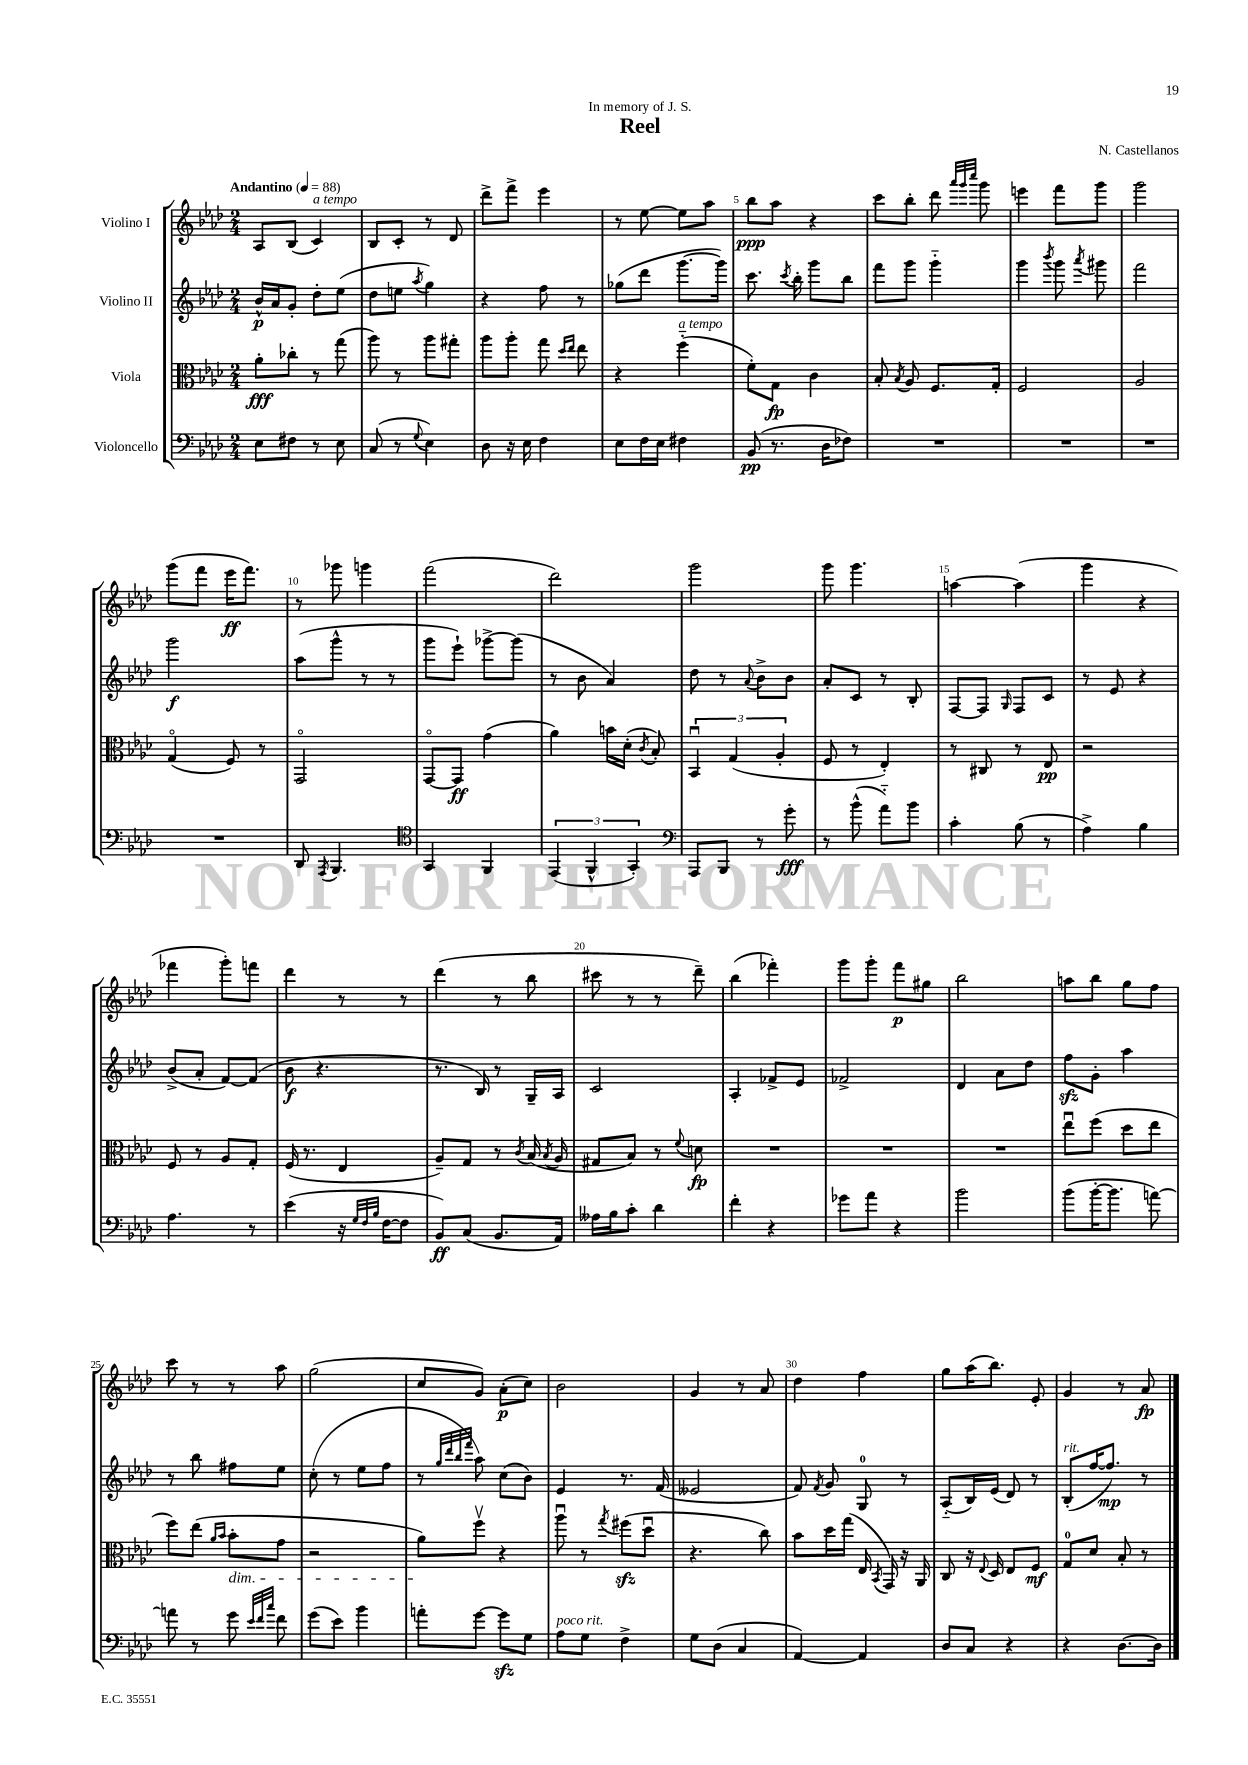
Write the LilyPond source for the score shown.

\header { title = "Reel" composer = "N. Castellanos" dedication = "In memory of J. S." }
<<
\new StaffGroup <<
\new Staff = "s0" \with { instrumentName = "Violino I" } {
    \clef treble \key aes \major \numericTimeSignature \time 2/4 \tempo "Andantino" 4 = 88
    \autoBeamOff aes8[ bes8]( c'4^\markup { \italic "a tempo" }) |
    bes8[ c'8]-. r8 des'8 |
    des'''8[-> f'''8]-> ees'''4 |
    r8 ees''8~ ees''8[ aes''8] |
    bes''8[\ppp aes''8] r4 |
    c'''8[ bes''8]-. des'''8 \grace { aes'''32[ g'''32 c''''32] } g'''8 |
    e'''4 f'''8[ g'''8] |
    g'''2 |
    g'''8[( f'''8] ees'''16[\ff f'''8.]) |
    r8 ges'''8 g'''4 |
    f'''2( |
    des'''2) |
    g'''2 |
    g'''8 g'''4. |
    a''4~ a''4( |
    g'''4 r4 |
    fes'''4 g'''8[-.) f'''8] |
    des'''4 r8 r8 |
    des'''4( r8 bes''8 |
    cis'''8 r8 r8 des'''8--) |
    bes''4( fes'''4-.) |
    g'''8[ g'''8]-. f'''8[\p gis''8] |
    bes''2 |
    a''8[ bes''8] g''8[ f''8] |
    c'''8 r8 r8 aes''8 |
    g''2( |
    c''8[ g'8]) aes'8[-.\p( c''8]) |
    bes'2 |
    g'4 r8 aes'8 |
    des''4 f''4 |
    g''8[ aes''16( bes''8.]) ees'8-. |
    g'4 r8 aes'8\fp \bar "|." |
}
\new Staff = "s1" \with { instrumentName = "Violino II" } {
    \clef treble \key aes \major \numericTimeSignature \time 2/4
    \autoBeamOff bes'16[-^\p aes'16 g'8]-. des''8[-. ees''8]( |
    des''8[ e''8] \acciaccatura { aes''8 } g''4) |
    r4 f''8 r8 |
    ges''8[( des'''8] g'''8.[~ g'''16]) |
    c'''8. \acciaccatura { c'''8 } bes''16-. g'''8[ bes''8] |
    f'''8[ g'''8] g'''4-_ |
    g'''4 \acciaccatura { bes'''8 } g'''8 \acciaccatura { aes'''8 } gis'''8 |
    f'''2 |
    g'''2\f |
    aes''8[( g'''8]-^ r8 r8 |
    g'''8[ ees'''8]-!) ges'''8[~-> ges'''8]( |
    r8 bes'8 aes'4) |
    des''8 r8 \appoggiatura { aes'8 } bes'8[-> bes'8] |
    aes'8[-. c'8] r8 bes8-. |
    f8[~ f8] \grace { g16 } f8[ c'8] |
    r8 ees'8 r4 |
    bes'8[->( aes'8]-. f'8[~) f'8]( |
    bes'8\f r4. |
    r8. bes16) r8 g16[-- aes16] |
    c'2 |
    aes4-. fes'8[-> ees'8] |
    fes'2-> |
    des'4 aes'8[ des''8] |
    f''8[\sfz g'8]-. aes''4 |
    r8 bes''8 fis''8[ ees''8] |
    c''8-.( r8 ees''8[ f''8] |
    r8 \grace { g''32[ des'''32 bes''32 f'''32] } aes''8) c''8[( bes'8]) |
    ees'4 r8. f'16( |
    eeses'2 |
    f'8) \acciaccatura { f'8 } g'8 g8-0 r8 |
    aes8[-_( bes16) ees'16]( des'8) r8 |
    bes8[-.^\markup { \italic "rit." }( f''16~ f''8.]\mp) r8 \bar "|." |
}
\new Staff = "s2" \with { instrumentName = "Viola" } {
    \clef alto \key aes \major \numericTimeSignature \time 2/4
    \autoBeamOff aes'8[-.\fff ces''8]-. r8 g''8( |
    aes''8) r8 aes''8[ gis''8]-. |
    aes''8[ aes''8]-. g''8 \grace { des''16[ ees''16] } ees''8 |
    r4 f''4-_^\markup { \italic "a tempo" }( |
    f'8[-.) g8]\fp c'4 |
    bes8-. \acciaccatura { bes8 } aes8 f8.[ g16]-. |
    f2 |
    aes2 |
    g4\flageolet( f8) r8 |
    g,2\flageolet |
    g,8[~\flageolet g,8]\ff g'4( |
    aes'4) b'16[ des'16]-.( \acciaccatura { c'8 } bes8-.) |
    \tuplet 3/2 { bes,4\downbow g4( aes4-. } |
    f8 r8 ees4-.) |
    r8 cis8 r8 ees8\pp |
    r2 |
    f8 r8 aes8[ g8]-. |
    f16( r8. ees4 |
    aes8[--) g8] r8 \acciaccatura { c'8 } bes16( \acciaccatura { bes8 } aes16 |
    gis8[ bes8]) r8 \appoggiatura { f'8 } d'8\fp |
    R2 |
    R2 |
    R2 |
    ees''8[\downbow f''8]( des''8[ ees''8] |
    f''8[) ees''8]( \grace { aes'16[ bes'16] } bes'8[-.\dim g'8] |
    r2 |
    aes'8[\!) f''8]\upbow r4 |
    aes''8\downbow r8 \acciaccatura { g''8 } fis''8[\sfz( des''8]\downbow |
    r4. c''8) |
    bes'8[ des''16 g''16]( ees16 \acciaccatura { bes,8 } g,16) r16 aes,16 |
    c8 r16 \appoggiatura { ees8 } des16 ees8[ f8]\mf |
    g8[-0 des'8] bes8-. r8 \bar "|." |
}
\new Staff = "s3" \with { instrumentName = "Violoncello" } {
    \clef bass \key aes \major \numericTimeSignature \time 2/4
    \autoBeamOff ees8[ fis8] r8 ees8 |
    c8( r8 \appoggiatura { g8 } ees4) |
    des8 r16 ees16 f4 |
    ees8[ f16 ees16] fis4 |
    bes,8\pp( r8. des16[ fes8]) |
    R2 |
    R2 |
    R2 |
    R2 |
    des,8 \acciaccatura { aes,,8 } bes,,4. |
    \clef tenor g,4 f,4 |
    \tuplet 3/2 { ees,4( f,4-^ g,4-.) } |
    \clef bass aes,,8[ bes,,8] r8 g'8-.\fff |
    r8 bes'8-^( aes'8[-_) bes'8] |
    c'4-. bes8( r8 |
    aes4->) bes4 |
    aes4. r8 |
    ees'4( r16 \grace { g32[ f32 bes32] } f16[~ f8] |
    bes,8[\ff) c8]( bes,8.[ aes,16]) |
    aeses16[ bes16 c'8]-. des'4 |
    f'4-. r4 |
    ges'8[ aes'8] r4 |
    bes'2 |
    bes'8[( bes'16~-. bes'8.] a'8~) |
    a'8 r8 g'8 \grace { ees'32[ f'32 c''32] } f'8 |
    g'8[( ees'8]) bes'4 |
    a'8[-. g'8]~ g'8[\sfz g8] |
    aes8[^\markup { \italic "poco rit." } g8] f4-> |
    g8[ des8]( c4 |
    aes,4~) aes,4 |
    des8[ c8] r4 |
    r4 des8.[~ des16] \bar "|." |
}
>>
>>
\layout { \context { \Score \override BarNumber.break-visibility = ##(#f #t #t) barNumberVisibility = #(every-nth-bar-number-visible 5) } }
